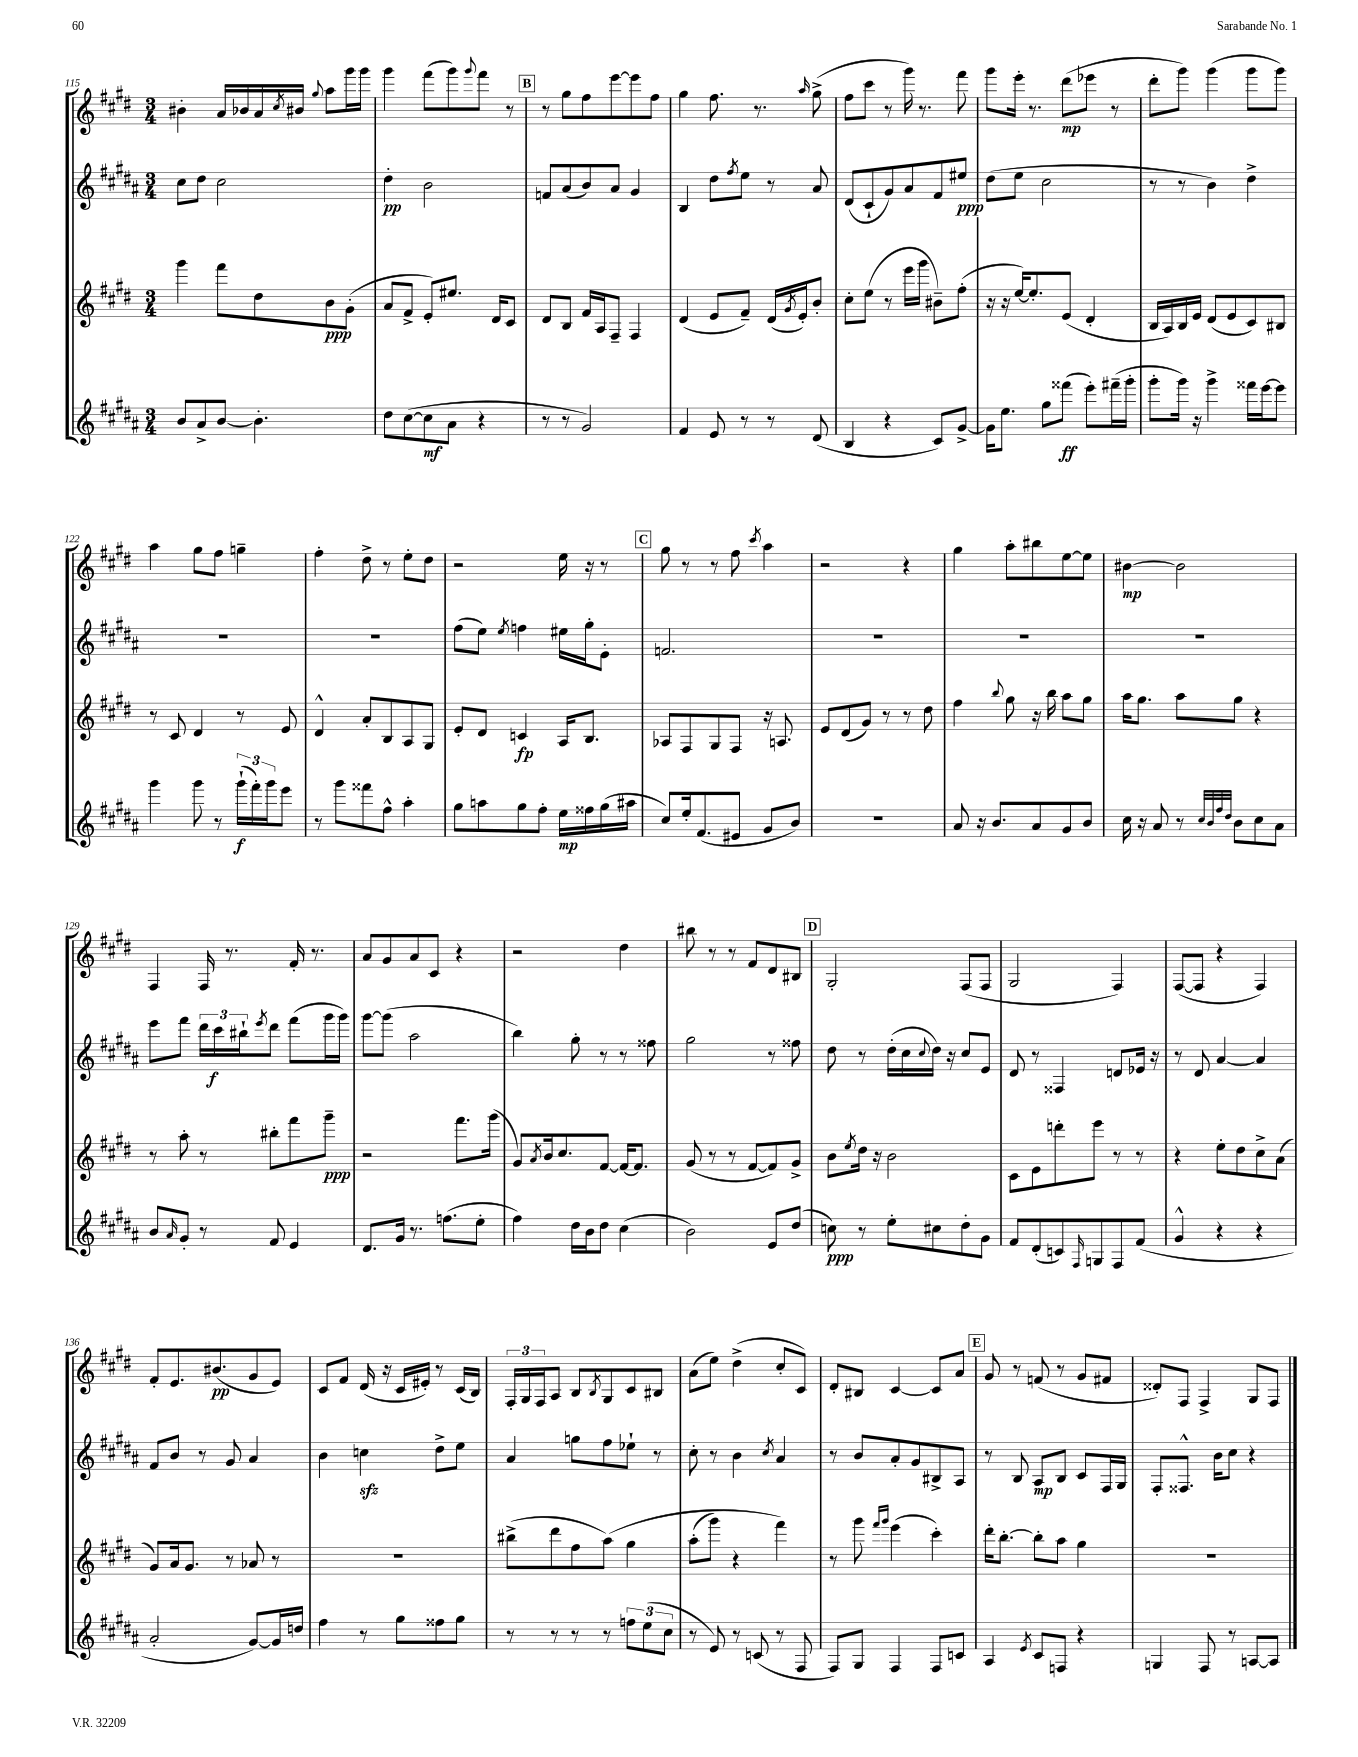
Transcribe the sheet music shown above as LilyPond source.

<<
\new StaffGroup <<
\new Staff = "s0" {
    \clef treble \key e \major \numericTimeSignature \time 3/4
    bis'4-. a'16 bes'16 a'16 \acciaccatura { cis''8 } bis'16 \appoggiatura { gis''8 } a''8 gis'''16 gis'''16 |
    gis'''4 fis'''8( gis'''8) \appoggiatura { gis'''8 } fis'''8 r8 |
    \mark \markup { \box "B" } r8 gis''8 fis''8 e'''8~ e'''8 fis''8 |
    gis''4 fis''8. r8. \grace { a''16 } gis''8->( |
    fis''8 cis'''8 r8 gis'''16) r8. fis'''8 |
    gis'''8 e'''16-. r8. dis'''8\mp( ees'''8 r8 |
    dis'''8-. gis'''8) gis'''4( gis'''8 gis'''8) |
    a''4 gis''8 fis''8 g''4-- |
    fis''4-. dis''8-> r8 e''8-. dis''8 |
    r2 e''16 r16 r8 |
    \mark \markup { \box "C" } gis''8 r8 r8 fis''8 \acciaccatura { cis'''8 } a''4 |
    r2 r4 |
    gis''4 a''8-. bis''8 e''8~ e''8 |
    bis'4~\mp bis'2 |
    fis4 fis16 r8. fis'16-. r8. |
    a'8 gis'8 a'8 cis'8 r4 |
    r2 dis''4 |
    bis''8 r8 r8 fis'8 dis'8 bis8 |
    \mark \markup { \box "D" } gis2-. fis8( fis8 |
    gis2 fis4) |
    fis8~( fis8 r4 fis4) |
    fis'8-. e'8. bis'8.\pp( gis'8 e'8) |
    cis'8 fis'8 dis'16( r16 cis'16 eis'16-.) r8 cis'16( b16) |
    \tuplet 3/2 { fis16-. gis16 fis16 } a8 b8 \acciaccatura { b8 } gis8 cis'8 bis8 |
    a'8( e''8) dis''4->( cis''8-. cis'8) |
    dis'8-. bis8 cis'4~ cis'8 a'8 |
    \mark \markup { \box "E" } gis'8 r8 f'8( r8 gis'8 fis'8 |
    disis'8-.) fis8 fis4-> gis8 fis8 \bar "|." |
}
\new Staff = "s1" {
    \clef treble \key b \major \numericTimeSignature \time 3/4
    cis''8 dis''8 cis''2 |
    dis''4-.\pp b'2 |
    \mark \markup { \box "B" } f'8 ais'8( b'8) ais'8 gis'4 |
    b4 dis''8 \acciaccatura { fis''8 } e''8 r8 ais'8 |
    dis'8( cis'8-! gis'8) ais'8 fis'8 eis''8\ppp |
    dis''8( e''8 cis''2 |
    r8 r8 b'4) dis''4-> |
    R2. |
    R2. |
    fis''8( e''8) \acciaccatura { e''8 } f''4 eis''16 gis''16-. e'8-. |
    \mark \markup { \box "C" } f'2. |
    R2. |
    R2. |
    R2. |
    e'''8 fis'''8 \tuplet 3/2 { dis'''16 cis'''16\f bis''16-! } \acciaccatura { e'''8 } dis'''8 fis'''8( gis'''16 gis'''16) |
    gis'''8~ gis'''8( ais''2 |
    b''4) gis''8-. r8 r8 fisis''8 |
    gis''2 r8 fisis''8 |
    \mark \markup { \box "D" } dis''8 r8 dis''16-.( cis''16 \appoggiatura { cis''8 } dis''16) r16 cis''8 e'8 |
    dis'8 r8 fisis4 d'8 ees'16 r16 |
    r8 dis'8 ais'4~ ais'4 |
    fis'8 b'8 r8 gis'8 ais'4 |
    b'4 c''4\sfz dis''8-> e''8 |
    ais'4 g''8 fis''8 ees''8-! r8 |
    cis''8-. r8 b'4 \acciaccatura { cis''8 } ais'4 |
    r8 b'8 ais'8-. gis'8 bis8-> ais8 |
    \mark \markup { \box "E" } r8 b8 ais8\mp b8 cis'8 fis16 gis16 |
    fis8-. fisis8.-^ b'16 cis''8 r4 \bar "|." |
}
\new Staff = "s2" {
    \clef treble \key e \major \numericTimeSignature \time 3/4
    gis'''4 fis'''8 dis''8 b'8\ppp gis'8-.( |
    a'8 fis'8-> e'8-.) eis''8. dis'16 cis'8 |
    \mark \markup { \box "B" } dis'8 b8 fis'16 a16 fis8-- fis4 |
    dis'4( e'8 fis'8--) dis'16( \acciaccatura { gis'8 } e'16-.) b'8-. |
    cis''8-. e''8( r8 e'''16 gis'''16 bis'8--) fis''8-.( |
    r16 r16 e''16~) e''8.-. e'8( dis'4-. |
    b16 a16) b16 e'16 dis'8( e'8 cis'8) bis8 |
    r8 cis'8 dis'4 r8 e'8 |
    dis'4-^ a'8-. b8 a8 gis8 |
    e'8-. dis'8 c'4\fp a16 b8. |
    \mark \markup { \box "C" } aes8 fis8 gis8 fis8 r16 a8. |
    e'8 dis'8( gis'8) r8 r8 dis''8 |
    fis''4 \appoggiatura { b''8 } gis''8 r16 b''16 a''8 gis''8 |
    a''16 gis''8. a''8 gis''8 r4 |
    r8 a''8-. r8 bis''8-. fis'''8 gis'''8--\ppp |
    r2 fis'''8. gis'''16( |
    gis'8) \acciaccatura { a'8 } b'16 cis''8. fis'8~ fis'16~ fis'8. |
    gis'8( r8 r8 fis'8~ fis'8) gis'8-> |
    \mark \markup { \box "D" } b'8 \acciaccatura { e''8 } dis''16 r16 b'2 |
    cis'8 e'8 d'''8-. e'''8 r8 r8 |
    r4 e''8-. dis''8 cis''8-> a'8( |
    gis'8) a'16 gis'8. r8 aes'8 r8 |
    R2. |
    bis''8->( dis'''8 fis''8 a''8)\( gis''4 |
    a''8-.( gis'''8) r4 fis'''4\) |
    r8 gis'''8 \grace { fis'''16 gis'''16 } e'''4( cis'''4-.) |
    \mark \markup { \box "E" } dis'''16-. b''8.~-. b''8-. a''8 gis''4 |
    R2. \bar "|." |
}
\new Staff = "s3" {
    \clef treble \key b \major \numericTimeSignature \time 3/4
    b'8 ais'8-> b'8~ b'4.-. |
    dis''8 cis''8~( cis''8\mf ais'8 r4 |
    \mark \markup { \box "B" } r8 r8 gis'2) |
    fis'4 e'8 r8 r8 dis'8( |
    b4 r4 cis'8) gis'8~-> |
    gis'16 e''8. gis''8 fisis'''8\ff( e'''8-.) fis'''16--( gis'''16-. |
    gis'''8-. gis'''16) r16 gis'''4-> fisis'''16 e'''16~ e'''8 |
    gis'''4 gis'''8 r8 \tuplet 3/2 { gis'''16-!\f( fis'''16-.) gis'''16 } e'''8 |
    r8 gis'''8 fisis'''8 fis''8-^ ais''4-. |
    gis''8 a''8 gis''8 fis''8-. e''16\mp fisis''16 gis''16( ais''16 |
    \mark \markup { \box "C" } cis''8) e''16-. fis'8.( eis'8 gis'8 b'8) |
    R2. |
    ais'8 r16 b'8. ais'8 gis'8 b'8 |
    cis''16 r16 ais'8 r8 \grace { cis''32 b'32 fis''32 dis''32 } b'8 cis''8 ais'8 |
    b'8 \grace { ais'16 } gis'8-. r8 fis'8 e'4 |
    dis'8. gis'16 r8. f''8.( e''8-. |
    fis''4) dis''16 b'16 dis''8 cis''4( |
    b'2) e'8 dis''8( |
    \mark \markup { \box "D" } c''8\ppp) r8 e''8-. cis''8 dis''8-. gis'8 |
    fis'8 dis'8-.( c'8) \grace { fis16 } g8 fis8 fis'8( |
    gis'4-^ r4 r4 |
    ais'2-. gis'8~) gis'16 d''16 |
    fis''4 r8 gis''8 fisis''8 gis''8 |
    r8 r8 r8 r8 \tuplet 3/2 { f''8 e''8( cis''8 } |
    r8 e'8) r8 c'8( r8 fis8 |
    fis8) gis8 fis4 fis8 c'8 |
    \mark \markup { \box "E" } ais4 \acciaccatura { e'8 } cis'8 f8 r4 |
    g4 fis8 r8 a8~ a8 \bar "|." |
}
>>
>>
\layout { \context { \Score currentBarNumber = #115 } }
